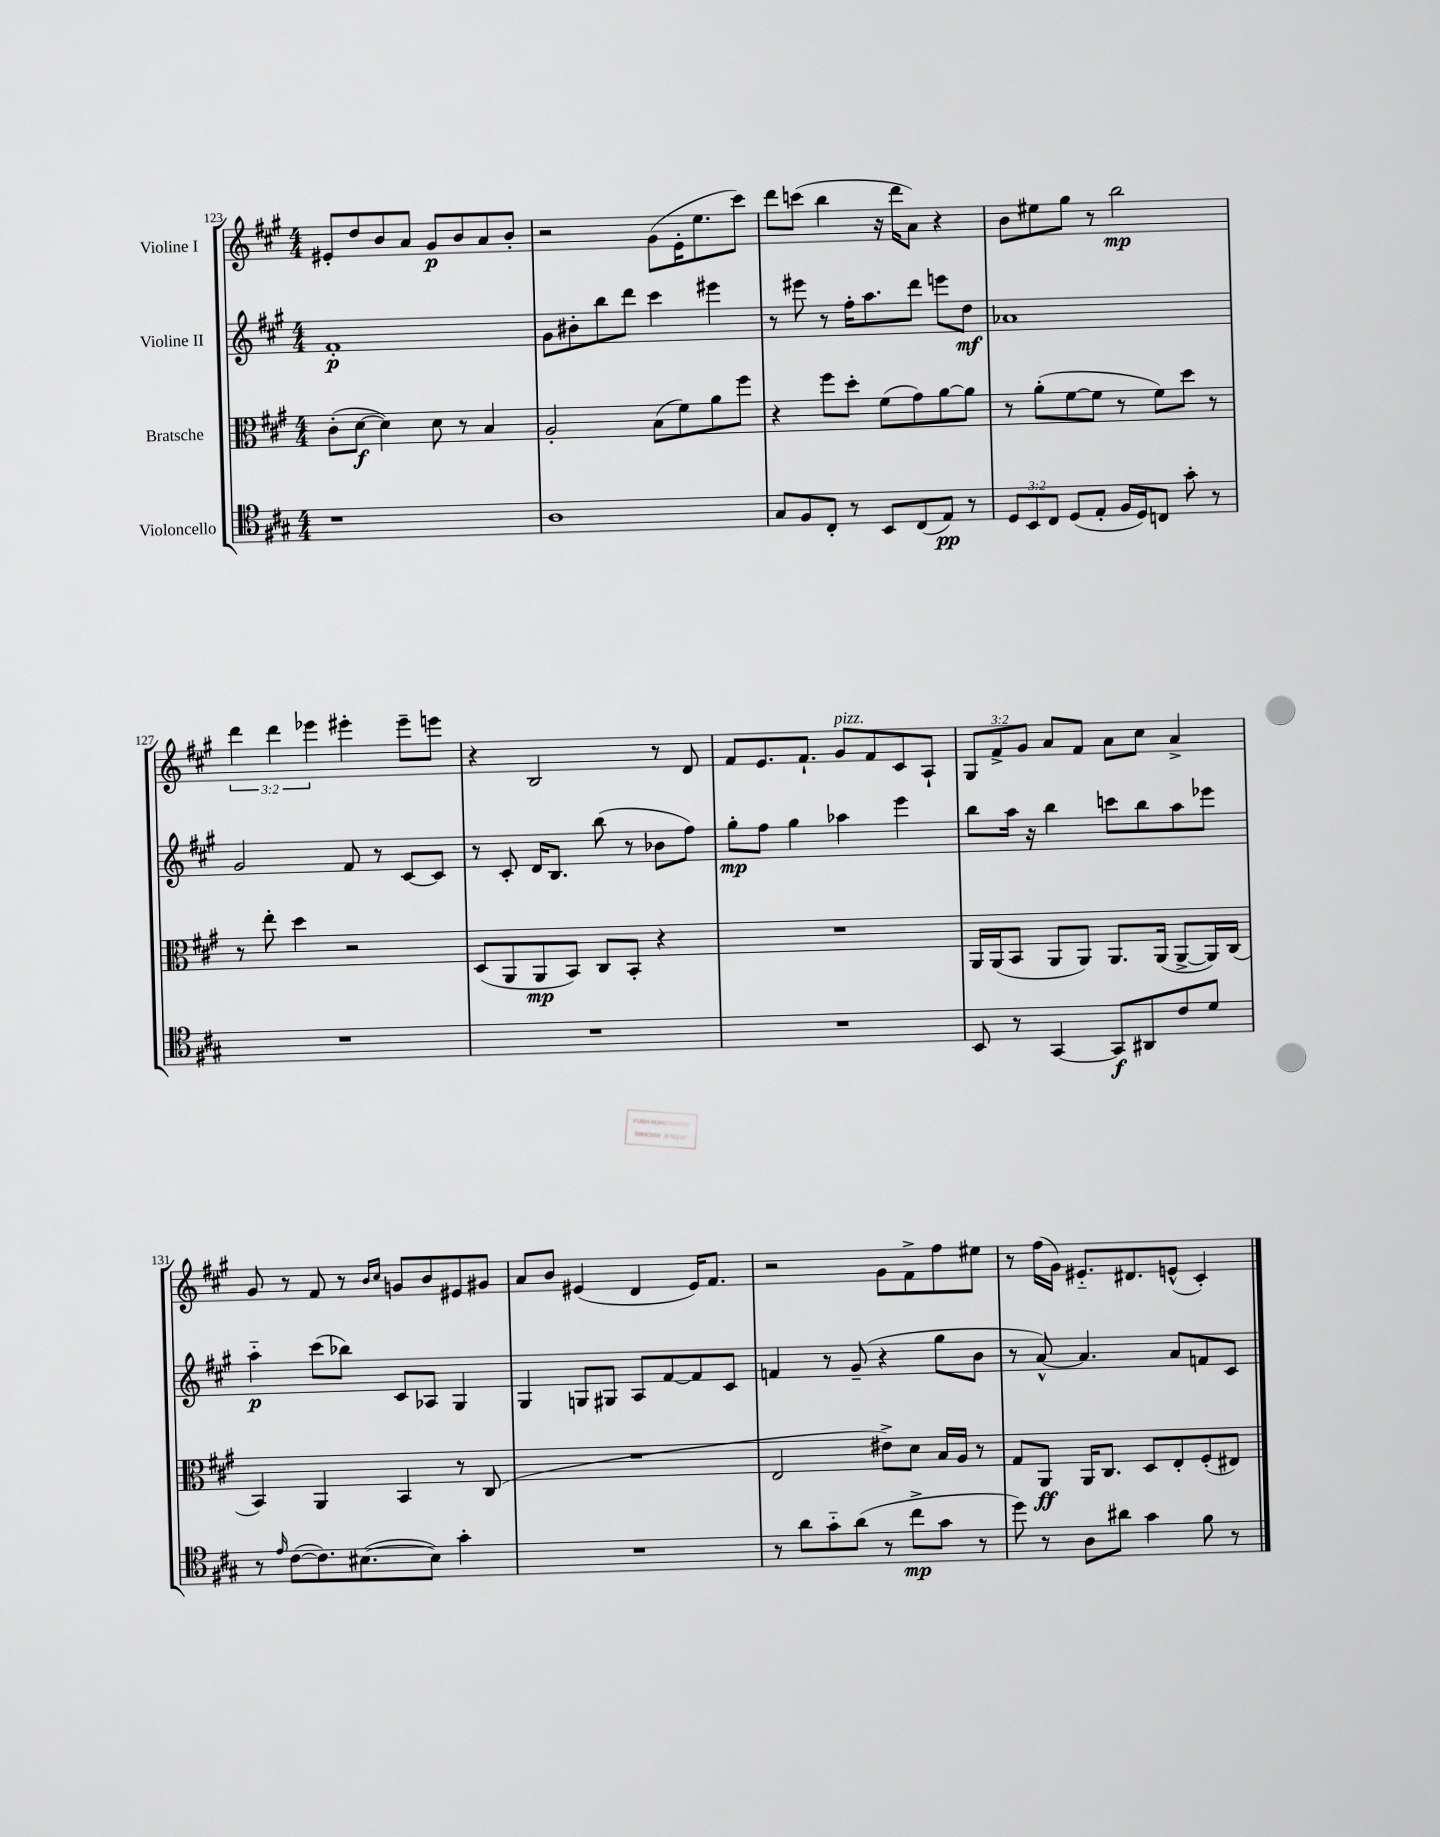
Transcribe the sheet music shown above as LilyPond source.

<<
\new StaffGroup <<
\new Staff = "s0" \with { instrumentName = "Violine I" } {
    \clef treble \key a \major \numericTimeSignature \time 4/4 \override Staff.TupletNumber.text = #tuplet-number::calc-fraction-text
    eis'8-. d''8 b'8 a'8 gis'8\p b'8 a'8 b'8-. |
    r2 gis'8( e'16-. e''8. cis'''8) |
    d'''8 c'''8( b''4 r16 d'''16 a'8) r4 |
    b'8 eis''8 gis''8 r8 b''2\mp |
    \tuplet 3/2 { d'''4 d'''4 ees'''4 } eis'''4-. eis'''8-- e'''8 |
    r4 b2 r8 d'8 |
    fis'8 e'8. fis'8.-! gis'8^\markup { \italic "pizz." } fis'8 cis'8 a8-! |
    \tuplet 3/2 { gis8 fis'8-> gis'8 } a'8 fis'8 a'8 cis''8 a'4-> |
    gis'8 r8 fis'8 r8 \grace { b'16 cis''16 } g'8 b'8 eis'8 gis'8 |
    a'8 b'8 eis'4( d'4 eis'16) fis'8. |
    r2 gis'8 fis'8-> fis''8 eis''8 |
    r8 fis''16( gis'16) eis'8.-_ dis'8. e'8-^( cis'4-.) \bar "|." |
}
\new Staff = "s1" \with { instrumentName = "Violine II" } {
    \clef treble \key a \major \numericTimeSignature \time 4/4
    fis'1-.\p |
    gis'8 bis'8-. b''8 d'''8 cis'''4 eis'''4 |
    r8 eis'''8 r8 fis''16-. a''8. d'''8 e'''8 d''8\mf |
    aes'1 |
    gis'2 fis'8 r8 cis'8~ cis'8 |
    r8 cis'8-. d'16 b8. b''8( r8 bes'8 fis''8) |
    gis''8-.\mp fis''8 gis''4 aes''4 e'''4 |
    b''8 a''16 r16 b''4 c'''8 b''8 a''8 ees'''8 |
    a''4-_\p cis'''8( bes''8) cis'8 aes8 gis4 |
    gis4 g8 gis8 a8 fis'8~ fis'8 cis'8 |
    f'4 r8 gis'8--( r4 gis''8 b'8 |
    r8 a'8~-^) a'4. a'8 f'8 cis'8 \bar "|." |
}
\new Staff = "s2" \with { instrumentName = "Bratsche" } {
    \clef alto \key a \major \numericTimeSignature \time 4/4
    cis'8-.( d'8~\f d'4) d'8 r8 b4 |
    a2-. b8( fis'8) a'8 fis''8 |
    r4 fis''8 d''8-. fis'8( gis'8) a'8~ a'8 |
    r8 a'8-.( fis'8~ fis'8 r8 fis'8) d''8 r8 |
    r8 e''8-. d''4 r2 |
    d8( a,8 a,8\mp b,8) cis8 b,8-. r4 |
    R1 |
    a,16 a,16( b,8 a,8 a,8) a,8. a,16( a,8~-> a,16) cis16( |
    b,4) a,4 b,4 r8 cis8( |
    R1 |
    e2 eis'8->) d'8 b16 a16 r8 |
    gis8 a,8\ff a,16 cis8. d8 e8-. fis8-.( eis8) \bar "|." |
}
\new Staff = "s3" \with { instrumentName = "Violoncello" } {
    \clef tenor \key a \major \numericTimeSignature \time 4/4 \override Staff.TupletNumber.text = #tuplet-number::calc-fraction-text
    r1 |
    a1 |
    gis8 fis8 cis8-. r8 b,8 cis8( e8\pp) r8 |
    \tuplet 3/2 { d8 b,8 cis8 } d8( e8-. fis16 d16) c8 gis'8-. r8 |
    R1 |
    R1 |
    R1 |
    b,8 r8 gis,4~ gis,8\f ais,8 cis'8 d'8 |
    r8 \grace { e'16 } cis'8~( cis'8.) bis8.~( bis8) gis'4-. |
    R1 |
    r8 a'8 gis'8-_ a'8( r8 cis''8->\mp gis'8 r8 |
    d''8) r8 a8 ais'8 gis'4 fis'8 r8 \bar "|." |
}
>>
>>
\layout { \context { \Score currentBarNumber = #123 } }
